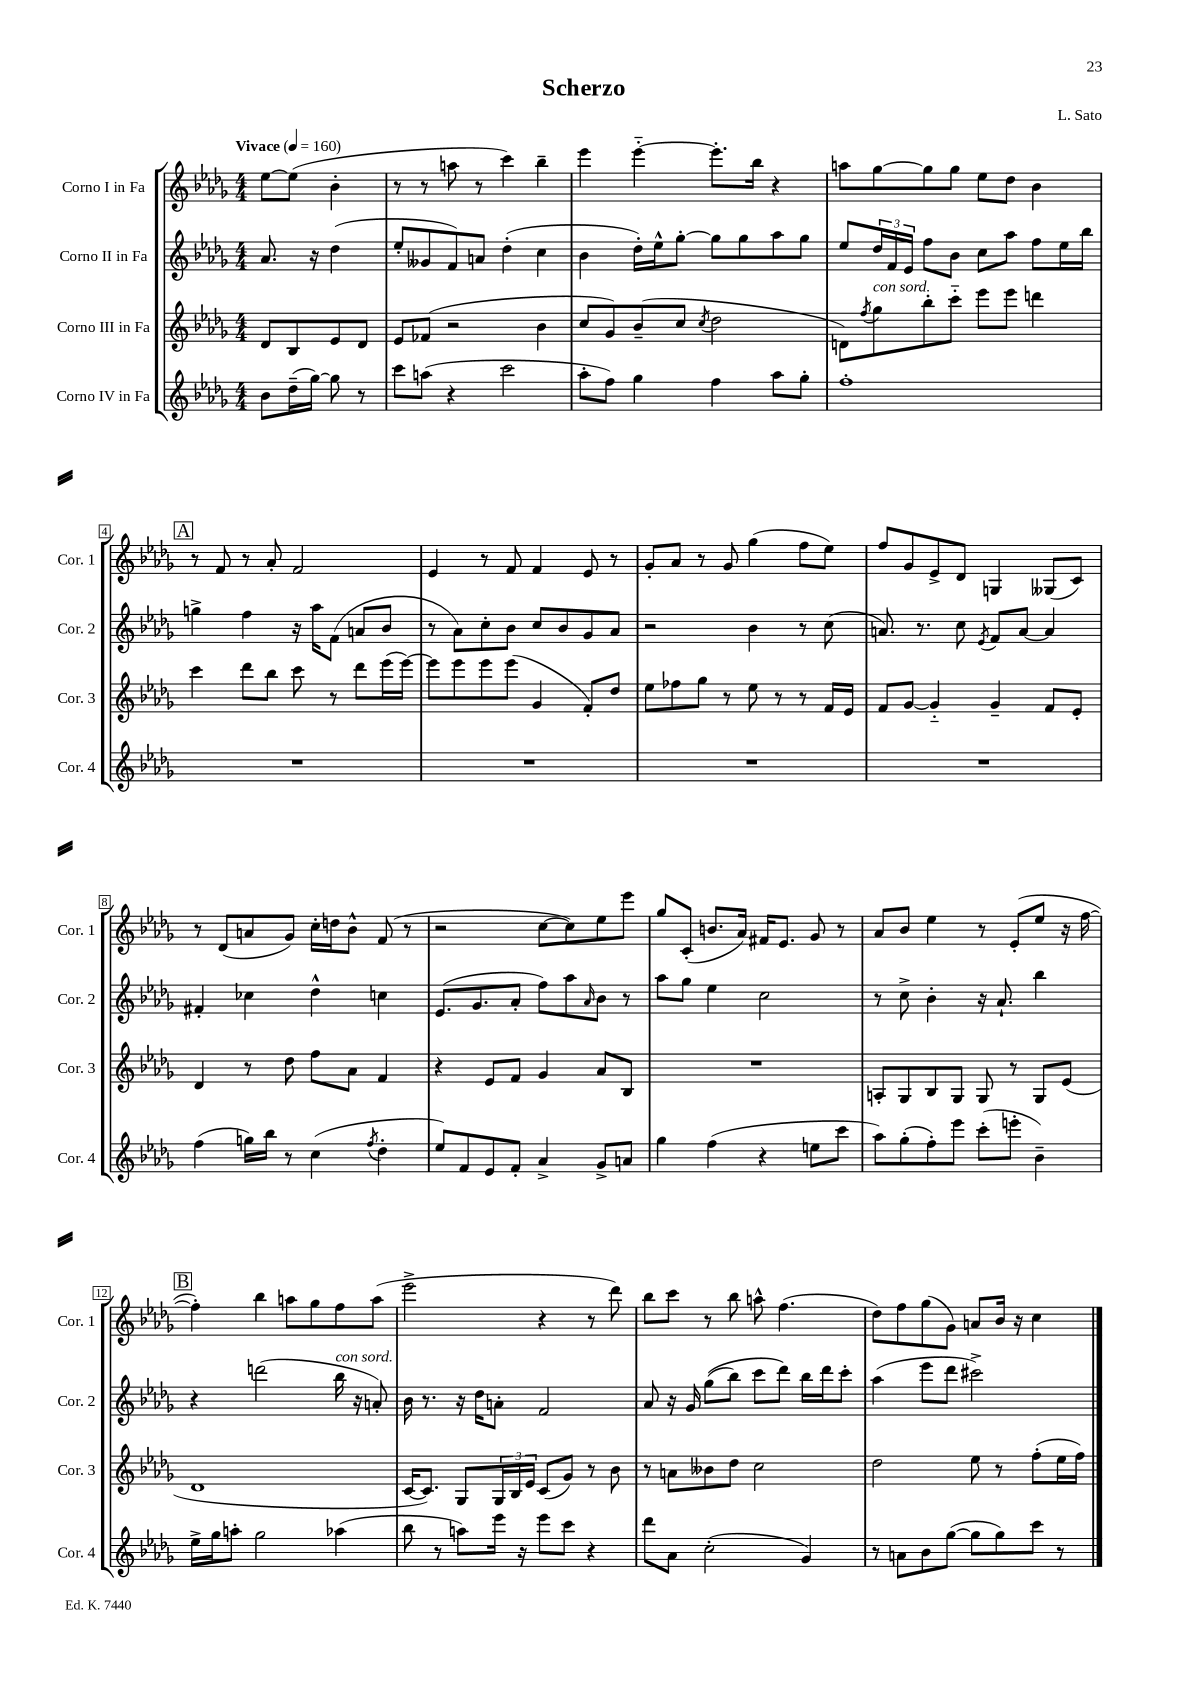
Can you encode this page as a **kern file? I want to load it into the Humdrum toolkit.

**kern	**kern	**kern	**kern
*part4	*part3	*part2	*part1
*staff4	*staff3	*staff2	*staff1
*I"Corno IV in Fa	*I"Corno III in Fa	*I"Corno II in Fa	*I"Corno I in Fa
*I'Cor. 4	*I'Cor. 3	*I'Cor. 2	*I'Cor. 1
*clefG2	*clefG2	*clefG2	*clefG2
*k[b-e-a-d-g-]	*k[b-e-a-d-g-]	*k[b-e-a-d-g-]	*k[b-e-a-d-g-]
*M4/4	*M4/4	*M4/4	*M4/4
*MM160	*MM160	*MM160	*MM160
=	=	=	=
!	!	!	!LO:TX:a:B:t=Vivace
8b-\L	8d-/L	8.a-/	[8ee-\L
(16dd-~\L	8B-/	.	(8ee-\J]
[16gg-\JJ)	.	16r	.
8gg-\]	8e-/	(4dd-\	4b-'\
8r	8d-/J	.	.
=1	=1	=1	=1
8ccc\L	8e-/L	8ee-'/L	8r
(8aan\J	(8f-X/J	8g--X/	8r
4r	2r	8f/)	8aan\
.	.	8an/J	8r
2ccc\	.	(4dd-'\	4ccc\)
.	4b-\	4cc\	4bb-~\
=2	=2	=2	=2
8aa-'\L	8cc/L	4b-\	4eee-\
8ff\J)	8g-/)	.	.
4gg-\	(8b-~/	16dd-'\LL)	[4eee-\
.	.	16ee-^^\J	.
.	8cc/J	[8gg-'\J	.
.	8qcc/	.	.
4ff\	2dd-\	8gg-\L]	8.eee-'\L]
.	.	8gg-\	.
.	.	.	16bb-\Jk
8aa-\L	.	8aa-\	4r
8gg-'\J	.	8gg-\J	.
=3	=3	=3	=3
1ff'	8dn\L)	8ee-/L	8aan\L
.	8qff/	.	.
!	!LO:TX:a:i:t=con sord.	!	!
.	8gg-\	24dd-/L	[8gg-\
.	.	24f/	.
.	.	24e-/JJ	.
.	8bb-'\	8ff\L	8gg-\]
.	8ccc\J	8b-\J	8gg-\J
.	8eee-\L	8cc\L	8ee-\L
.	8eee-\J	8aa-\J	8dd-\J
.	4dddn\	8ff\L	4b-\
.	.	16ee-\L	.
.	.	16bb-\JJ	.
!!LO:LB:g=z
!!LO:REH:place=s1:t=A
=4	=4	=4	=4
1r	4ccc\	4ggn^\	8r
.	.	.	8f/
.	8ddd-\L	4ff\	8r
.	8bb-\J	.	8a-'/
.	8ccc\	16r	2f/
.	.	16aa-\KL	.
.	8r	(8f\J	.
.	8ddd-\L	8an/L	.
.	(16eee-\L	8b-/J	.
.	[16eee-\JJ)	.	.
=5	=5	=5	=5
1r	8eee-\L]	8r	4e-/
.	8eee-\	8a-\L)	.
.	8eee-\	8cc'\	8r
.	(8eee-\J	8b-\J	8f/
.	4g-/	8cc/L	4f/
.	.	8b-/	.
.	8f'/L)	8g-/	8e-/
.	8dd-/J	8a-/J	8r
=6	=6	=6	=6
1r	8ee-\L	2r	8g-'/L
.	8ff-X\	.	8a-/J
.	8gg-\J	.	8r
.	8r	.	8g-/
.	8ee-\	4b-\	(4gg-\
.	8r	.	.
.	8r	8r	8ff\L
.	16f/LL	(8cc\	8ee-\J)
.	16e-/JJ	.	.
=7	=7	=7	=7
1r	8f/L	8.an/)	8ff/L
.	[8g-/J	.	8g-/
.	.	8.r	.
.	4g-/]	.	8e-^/
.	.	8cc\	8d-/J
.	.	8qe-/	.
.	4g-~/	8f/L	4Gn/
.	.	[8a/J	.
.	8f/L	4a/]	(8G--X/L
.	8e-'/J	.	8c/J)
!!LO:LB:g=z
=8	=8	=8	=8
(4ff\	4d-/	4f#X'/	8r
.	.	.	(8d-/L
16ggn\LL)	8r	4cc-X\	8an/
16bb-\JJ	.	.	.
8r	8dd-\	.	8g-/J)
(4cc\	8ff\L	4dd-^^\	16cc'\LL
.	.	.	16ddn\J
.	8a-\J	.	8b-^^\J
8qff/	.	.	.
4dd-'\	4f/	4ccn\	(8f/
.	.	.	8r
=9	=9	=9	=9
8ee-/L)	4r	(8.e-/L	2r
8f/	.	.	.
.	.	8.g-/	.
8e-/	8e-/L	.	.
8f'/J	8f/J	8a-'/J	.
4a-^/	4g-/	8ff\L)	[8cc\L
.	.	8aa-\	8cc\])
.	.	16qqa-/	.
8g-^/L	8a-/L	8b-\J	8ee-\
8an/J	8B-/J	8r	8eee-\J
=10	=10	=10	=10
4gg-\	1r	8aa-\L	8gg-/L
.	.	8gg-\J	(8c'/J
(4ff\	.	4ee-\	8.bn/L
.	.	.	16a-/Jk)
4r	.	2cc\	16f#X/KL
.	.	.	8.e-/J
8een\L	.	.	8g-/
8ccc\J	.	.	8r
=11	=11	=11	=11
8aa-\L)	8An'/L	8r	8a-/L
(8gg-'\	8G-/	8cc^\	8b-/J
8ff'\)	8B-/	4b-'\	4ee-\
8eee-\J	8G-/J	.	.
(8ccc'\L	8G-/	16r	8r
.	.	8.a-`/	.
8eeen'\J	8r	.	(8e-'/L
4b-~\)	8G-/L	4bb-\	8ee-/J
.	(8e-/J	.	16r
.	.	.	[16ff\
!!LO:LB:g=z
!!LO:REH:place=s1:t=B
=12	=12	=12	=12
16ee-^\LL	1d-	4r	4ff'\])
16gg-\J	.	.	.
8aan'\J	.	.	.
2gg-\	.	(2dddn\	4bb-\
.	.	.	8aan\L
.	.	.	8gg-\
!	!	!LO:TX:a:i:t=con sord.	!
(4aa-X\	.	16bb-\	8ff\
.	.	16r	.
.	.	8an'/)	(8aa\J
=13	=13	=13	=13
8bb-\	[16c/KL	16b-\	2eee-^\
.	8.c/J])	8.r	.
8r	.	.	.
8aan\L)	8G-/L	16r	.
.	.	16dd-\KL	.
16eee-\Jk	24G-/L	8an'\J	.
.	24B-/	.	.
16r	.	.	.
.	24e-/JJ	.	.
8eee-\L	(8c/L	2f/	4r
8ccc\J	8g-/J)	.	.
4r	8r	.	8r
.	8b-\	.	8ddd-\)
=14	=14	=14	=14
8ddd-\L	8r	8a-/	8bb-\L
8a-\J	8an\L	16r	8ccc\J
.	.	16g-/	.
(2cc'\	8b--X\	((8gg-\L	8r
.	8dd-\J	8bb-\J)	8bb-\
.	2cc\	8ccc\L	8aan^^\
.	.	8ddd-\J)	(4.ff\
4g-/)	.	16bb-\LL	.
.	.	16ddd-\J	.
.	.	8ccc'\J	.
=15	=15	=15	=15
8r	2dd-\	(4aa-\	8dd-\L)
8an\L	.	.	8ff\
8b-\	.	8eee-\L	(8gg-\
([8gg-\J	.	8ddd-\J	8g-\J)
8gg-\L]	8ee-\	2ccc#X^\)	8an/L
8gg-\)	8r	.	16b-/Jk
.	.	.	16r
8ccc\J	(8ff'\L	.	4cc\
8r	16ee-\L	.	.
.	16ff\JJ)	.	.
==	==	==	==
*-	*-	*-	*-
